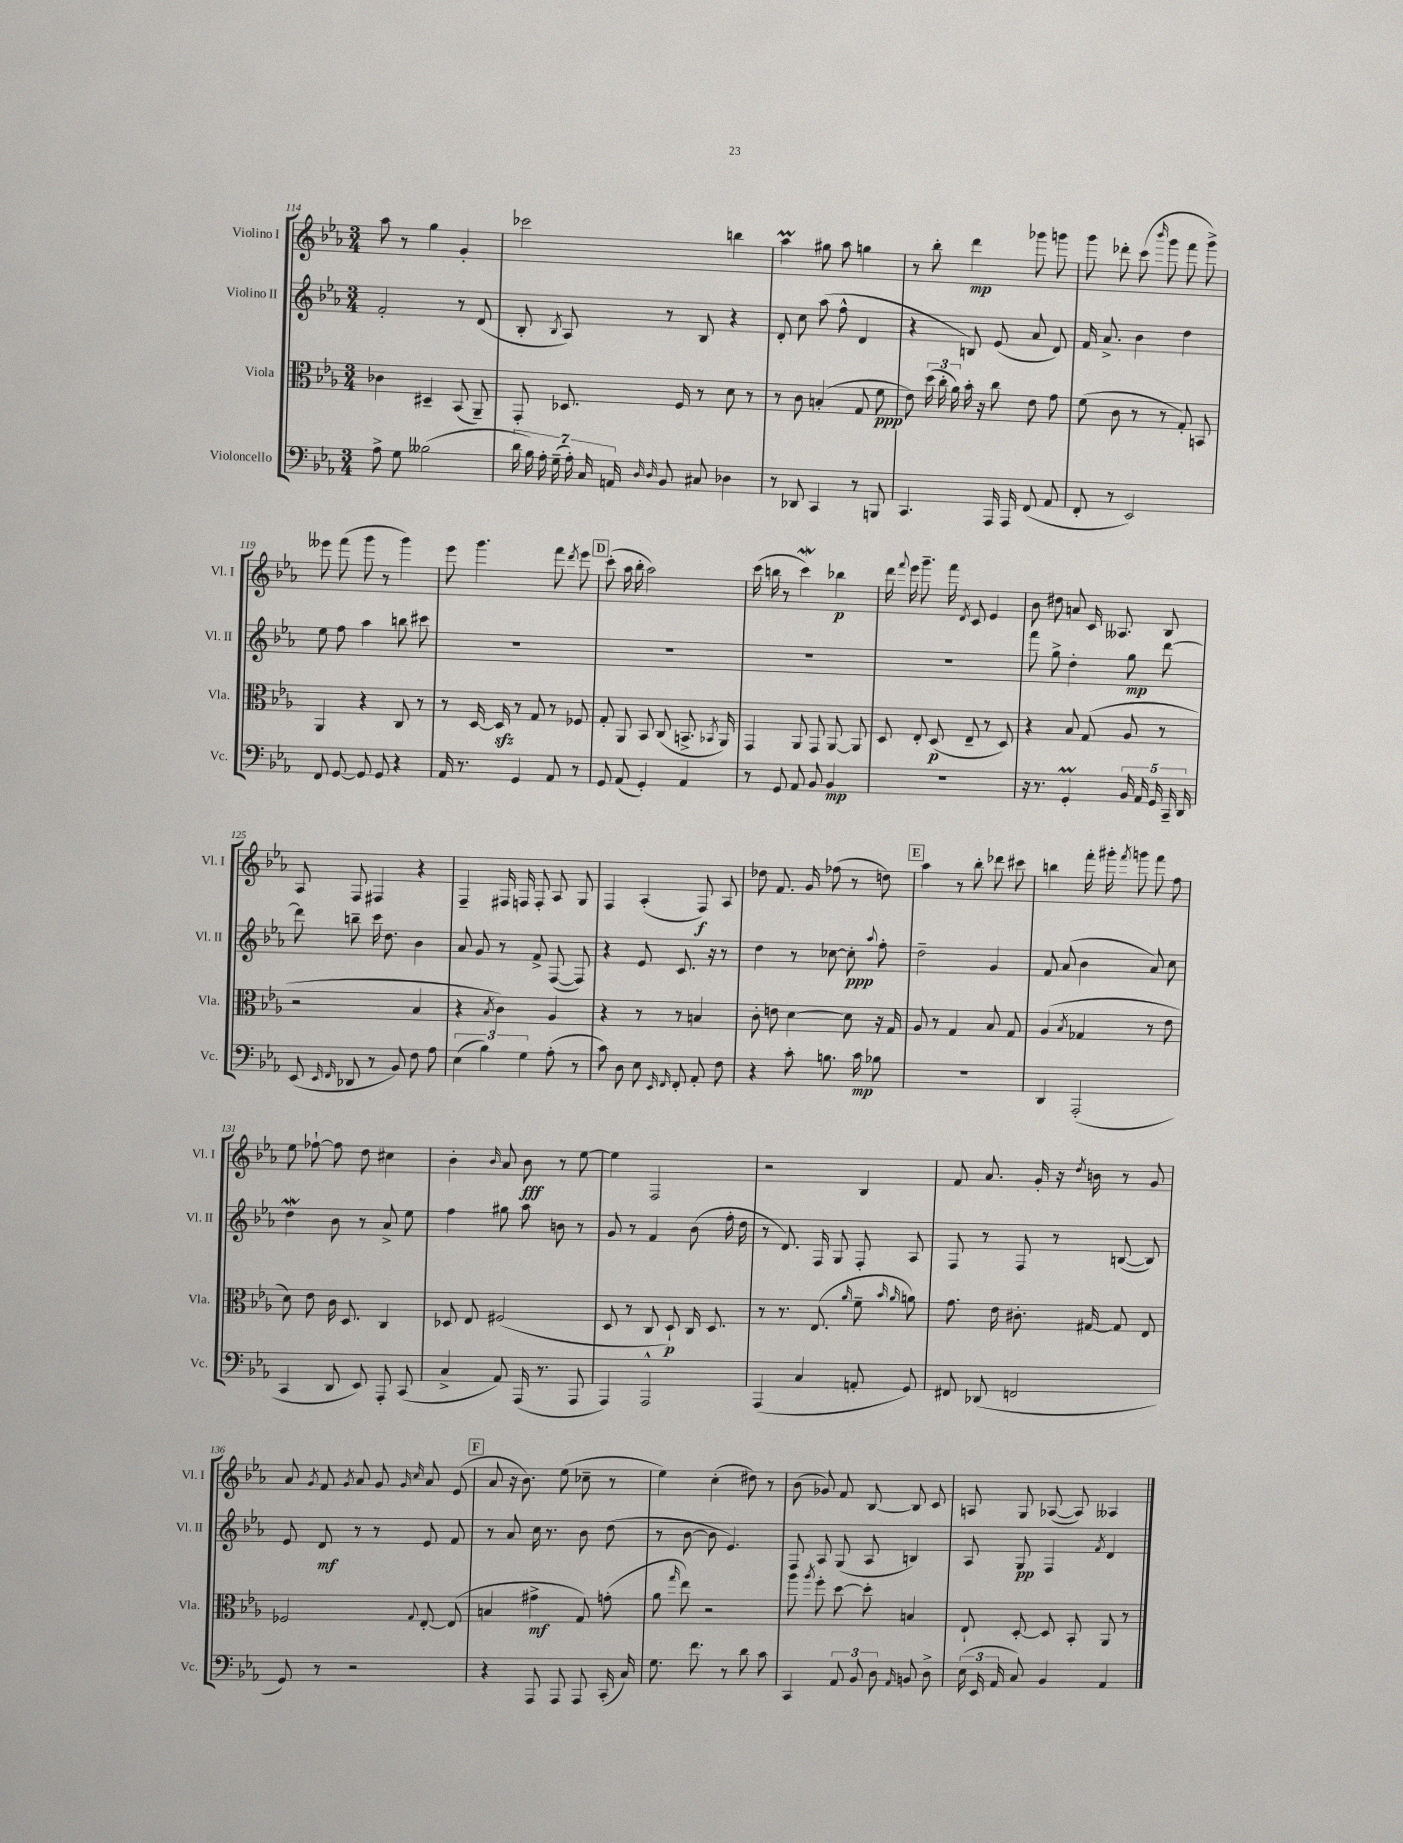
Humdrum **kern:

**kern	**dynam	**kern	**dynam	**kern	**dynam	**kern	**dynam
*part4	*part4	*part3	*part3	*part2	*part2	*part1	*part1
*staff4	*staff4	*staff3	*staff3	*staff2	*staff2	*staff1	*staff1
*I"Violoncello	*	*I"Viola	*	*I"Violino II	*	*I"Violino I	*
*I'Vc.	*	*I'Vla.	*	*I'Vl. II	*	*I'Vl. I	*
*clefF4	*	*clefC3	*	*clefG2	*	*clefG2	*
*k[b-e-a-]	*	*k[b-e-a-]	*	*k[b-e-a-]	*	*k[b-e-a-]	*
*M3/4	*	*M3/4	*	*M3/4	*	*M3/4	*
=114	=114	=114	=114	=114	=114	=114	=114
8A-^\	.	4c-X\	.	2f'/	.	8aa-\	.
8G\	.	.	.	.	.	8r	.
(2B--X\	.	4D#X~/	.	.	.	4gg\	.
.	.	(8BB-/	.	8r	.	4g'/	.
.	.	8AA-~/)	.	(8d/	.	.	.
=115	=115	=115	=115	=115	=115	=115	=115
28d\	.	8GG'/	.	8B-'/	.	2ccc-X\	.
28B-\)	.	.	.	.	.	.	.
28A-'\	.	.	.	.	.	.	.
(28G~\	.	.	.	.	.	.	.
.	.	.	.	8qB-/	.	.	.
.	.	8.D-X/	.	8A-/)	.	.	.
28A-'\)	.	.	.	.	.	.	.
28C/	.	.	.	.	.	.	.
28AAn/	.	.	.	.	.	.	.
16qqD/	.	.	.	.	.	.	.
16qqD/	.	.	.	.	.	.	.
8BB-/	.	.	.	8r	.	.	.
.	.	16F/	.	.	.	.	.
8C#X/	.	8r	.	8B-/	.	.	.
4D-X\	.	8d\	.	4r	.	4bbn\	.
.	.	8r	.	.	.	.	.
=116	=116	=116	=116	=116	=116	=116	=116
8r	.	8r	.	8d'/	.	4aa-M\	.
8DD-X/	.	8c\	.	8cc\	.	.	.
4CC/	.	(4Bn'/	.	(8aa-\	.	8gg#X\	.
.	.	.	.	8ff^^\	.	8aa-\	.
8r	.	8G/	.	4d/	.	4ggn\	.
8BBBn/	.	8f\	ppp	.	.	.	.
=117	=117	=117	=117	=117	=117	=117	=117
4.CC/	.	8e-\)	.	4r	.	8r	.
.	.	(24dd\	.	.	.	8bb-'\	.
.	.	24cc'\	.	.	.	.	.
.	.	24a-\)	.	.	.	.	.
.	.	16b-'\	.	8Bn/)	.	4ddd\	mp
.	.	16r	.	.	.	.	.
16AAA-/	.	8cc\	.	(8e-/	.	.	.
16AAA-/	.	.	.	.	.	.	.
(8FF/	.	8e-\	.	8a-/	.	8ggg-X\	.
8AA-/	.	8g\	.	8d/)	.	8gggn\	.
=118	=118	=118	=118	=118	=118	=118	=118
8FF'/	.	(8f\	.	16f/	.	8ggg\	.
.	.	.	.	8.a-^/	.	.	.
8r	.	8c\	.	.	.	8ddd-X'\	.
2EE-/)	.	8r	.	4b-\	.	(8ccc\	.
.	.	.	.	.	.	16qqbbb-/	.
.	.	8r	.	.	.	8ggg\	.
.	.	8G'/)	.	4dd\	.	8fff\	.
.	.	8BBn/	.	.	.	8ggg^\)	.
!!LO:LB:g=z
=119	=119	=119	=119	=119	=119	=119	=119
8FF/	.	4AA-/	.	8ee-\	.	8eee--X\	.
[8GG/	.	.	.	8ff\	.	(8fff\	.
8GG/]	.	4r	.	4aa-\	.	8ggg\	.
8GG/	.	.	.	.	.	8r	.
4r	.	8C/	.	8bbn\	.	4ggg\)	.
.	.	8r	.	8ccc#X\	.	.	.
=120	=120	=120	=120	=120	=120	=120	=120
16AA-/	.	8r	.	2.r	.	8eee-\	.
8.r	.	.	.	.	.	.	.
.	.	[16D/	.	.	.	4.ggg\	.
.	.	16Dzz/]	.	.	.	.	.
4GG/	.	8r	.	.	.	.	.
.	.	8G/	.	.	.	.	.
8AA-/	.	8r	.	.	.	8fff\	.
.	.	.	.	.	.	8qddd/	.
8r	.	8F-X/	.	.	.	8eee-\	.
!!LO:REH:place=s1:t=D
=121	=121	=121	=121	=121	=121	=121	=121
8GG/	.	8G'/	.	2.r	.	(8ccc'\	.
(8AA-/	.	8AA-/	.	.	.	16aa-\	.
.	.	.	.	.	.	16bb-'\	.
4GG'/)	.	8BB-/	.	.	.	2aa-\)	.
.	.	(8C/	.	.	.	.	.
4AA-/	.	8.BBn^/	.	.	.	.	.
.	.	8qBB-X/	.	.	.	.	.
.	.	16AA-/)	.	.	.	.	.
=122	=122	=122	=122	=122	=122	=122	=122
8r	.	4GG/	.	2.r	.	(16ccc\	.
.	.	.	.	.	.	16bbn\	.
8GG/	.	.	.	.	.	8r	.
8AA-/	.	8AA-/	.	.	.	4cccW\)	.
8BB-/	.	8GG/	.	.	.	.	.
4BB-/	mp	[8AA-/	.	.	.	4bb-X\	p
.	.	8AA-/]	.	.	.	.	.
=123	=123	=123	=123	=123	=123	=123	=123
2.r	.	8D/	.	2.r	.	16ddd\	.
.	.	.	.	.	.	8qqfff/	.
.	.	.	.	.	.	16eee-\	.
.	.	8E-'/	.	.	.	8.ggg~\	.
.	.	(8D/	p	.	.	.	.
.	.	.	.	.	.	16fff\	.
.	.	.	.	.	.	8qd/	.
.	.	8E-~/	.	.	.	8c/	.
.	.	8r	.	.	.	4e-/	.
.	.	8D/)	.	.	.	.	.
=124	=124	=124	=124	=124	=124	=124	=124
16r	.	4r	.	8fff\	.	8b-\	.
8.r	.	.	.	.	.	.	.
.	.	.	.	8gg^\	.	8dd#X\	.
4GGm'/	.	8B-/	.	4dd'\	.	8an/	.
.	.	(8G/	.	.	.	16c/	.
.	.	.	.	.	.	8.A--X/	.
20BB-/	.	8A-/	.	8gg\	mp	.	.
20AA-/	.	.	.	.	.	.	.
20GG/	.	.	.	.	.	.	.
.	.	8r	.	[8ddd\	.	8B-/	.
20CC~/	.	.	.	.	.	.	.
20DD/	.	.	.	.	.	.	.
!!LO:LB:g=z
=125	=125	=125	=125	=125	=125	=125	=125
(8EE-/	.	2r	.	8ddd\]	.	8A-/	.
16qqEE-/	.	.	.	.	.	.	.
16qqFF/	.	.	.	.	.	.	.
8DD-X/	.	.	.	8bbn~\	.	8F/	.
8r	.	.	.	16ccc\	.	4F#X/	.
.	.	.	.	8.dd\	.	.	.
8BB-/)	.	.	.	.	.	.	.
8F\	.	4B-/	.	4b-\	.	4r	.
8A-\	.	.	.	.	.	.	.
=126	=126	=126	=126	=126	=126	=126	=126
(6E-\	.	4r	.	8a-/	.	4F~/	.
.	.	.	.	8g/	.	.	.
6B-\)	.	.	.	.	.	.	.
.	.	8qB-/	.	.	.	.	.
.	.	4c\)	.	8r	.	16F#X/	.
.	.	.	.	.	.	16Fn/	.
6G\	.	.	.	.	.	.	.
.	.	.	.	8f^/	.	8F'/	.
(8A-'\	.	4A-/	.	([8F/	.	8A-/	.
8r	.	.	.	8F/])	.	8G/	.
=127	=127	=127	=127	=127	=127	=127	=127
8c\)	.	4r	.	4r	.	4F/	.
8D\	.	.	.	.	.	.	.
8E-\	.	8r	.	8e-/	.	(4A-'/	.
16qqEE-/	.	.	.	.	.	.	.
16qqFF/	.	.	.	.	.	.	.
8FF'/	.	8r	.	8.c/	.	.	.
8AA-'/	.	4Bn/	.	.	.	8F/)	f
.	.	.	.	16r	.	.	.
8F\	.	.	.	8r	.	8A-/	.
=128	=128	=128	=128	=128	=128	=128	=128
4r	.	8c'\	.	4dd\	.	8dd-X\	.
.	.	8en\	.	.	.	8.f/	.
8c'\	.	[4d\	.	8r	.	.	.
.	.	.	.	.	.	16g/	.
8.Bn\	.	.	.	[8cc-X\	.	(8ff-X\	.
.	.	8d\]	.	8cc-'\]	ppp	8r	.
16c\	mp	.	.	.	.	.	.
.	.	.	.	8qqaa-/	.	.	.
8B-X\	.	16r	.	8ff'\	.	8ddn\)	.
.	.	16G/	.	.	.	.	.
!!LO:REH:place=s1:t=E
=129	=129	=129	=129	=129	=129	=129	=129
2.r	.	8A-/	.	2dd~\	.	4aa-\	.
.	.	8r	.	.	.	.	.
.	.	4G/	.	.	.	8r	.
.	.	.	.	.	.	8bb-'\	.
.	.	8B-/	.	4g/	.	8ddd-X\	.
.	.	8G/	.	.	.	8ccc#X\	.
=130	=130	=130	=130	=130	=130	=130	=130
4DD/	.	(4A-/	.	8f/	.	4bbn\	.
.	.	.	.	(8a-/	.	.	.
.	.	8qB-/	.	.	.	.	.
(2AAA-'/	.	4G-X/	.	4b-\	.	16fff'\	.
.	.	.	.	.	.	16ggg#X'\	.
.	.	.	.	.	.	8qfff/	.
.	.	.	.	.	.	8gggn\	.
.	.	8r	.	8a-/)	.	8fff\	.
.	.	8e-\	.	8cc\	.	8ff\	.
!!LO:LB:g=z
=131	=131	=131	=131	=131	=131	=131	=131
4CC/	.	8d\)	.	4ddW\	.	8ee-\	.
.	.	8e-\	.	.	.	[8ff-X`\	.
8DD/	.	16c\	.	8b-\	.	8ff-\]	.
.	.	8.D/	.	.	.	.	.
8EE-/)	.	.	.	8r	.	8dd\	.
8AAA-'/	.	4C/	.	8a-^/	.	4cc#X\	.
(8CC/	.	.	.	8ee-\	.	.	.
=132	=132	=132	=132	=132	=132	=132	=132
4C^/	.	8D-X/	.	4ff\	.	4b-'\	.
.	.	8E-/	.	.	.	.	.
.	.	.	.	.	.	16qqb-/	.
8AA-/)	.	(2F#X/	.	8gg#X\	.	8a-/	.
(16AAA-/	.	.	.	8aa-\	.	8b-\	fff
8.r	.	.	.	.	.	.	.
.	.	.	.	8bn\	.	8r	.
8AAA-/	.	.	.	8r	.	[8ee-\	.
=133	=133	=133	=133	=133	=133	=133	=133
4AAA-/)	.	8D/	.	8g/	.	4ee-\]	.
.	.	8r	.	8r	.	.	.
2AAA-^^/	.	8C/	.	4f/	.	2F/	.
.	.	8D`/)	p	.	.	.	.
.	.	16C/	.	(8b-\	.	.	.
.	.	8.D/	.	.	.	.	.
.	.	.	.	16ff'\	.	.	.
.	.	.	.	16dd\	.	.	.
=134	=134	=134	=134	=134	=134	=134	=134
(4AAA-/	.	8r	.	8r	.	2r	.
.	.	8.r	.	8.d/)	.	.	.
4C/	.	.	.	.	.	.	.
.	.	(8.E-/	.	16F/	.	.	.
.	.	.	.	8G/	.	.	.
.	.	16qqa-/	.	.	.	.	.
8AAn'/	.	8f~\	.	8F'/	.	4B-/	.
.	.	16qqb-/	.	.	.	.	.
.	.	16qqa-/	.	.	.	.	.
8GG/)	.	8an\)	.	8A-/	.	.	.
=135	=135	=135	=135	=135	=135	=135	=135
8FF#X/	.	8.g\	.	8F/	.	8f/	.
(8DD-X/	.	.	.	8r	.	8.a-/	.
.	.	16e-\	.	.	.	.	.
2FFn/	.	8.c#X'\	.	8F/	.	.	.
.	.	.	.	.	.	16g'/	.
.	.	.	.	8r	.	16r	.
.	.	.	.	.	.	8qdd/	.
.	.	[16G#X/	.	.	.	16bn\	.
.	.	8G#/]	.	([8Bn/	.	8r	.
.	.	8E-/	.	8B/])	.	8g/	.
!!LO:LB:g=z
=136	=136	=136	=136	=136	=136	=136	=136
8GG/)	.	2F-X/	.	8e-/	.	8a-/	.
.	.	.	.	.	.	8qg/	.
8r	.	.	.	8d/	mf	8f/	.
.	.	.	.	.	.	8qg/	.
2r	.	.	.	8r	.	8a-/	.
.	.	.	.	8r	.	8g/	.
.	.	.	.	.	.	16qqg/	.
.	.	8qqG/	.	.	.	16qqcc/	.
.	.	[8E-'/	.	8e-/	.	8a-/	.
.	.	(8E-/]	.	8f/	.	(8e-/	.
!!LO:REH:place=s1:t=F
=137	=137	=137	=137	=137	=137	=137	=137
4r	.	4Bn/	.	8r	.	8a-/	.
.	.	.	.	8a-/	.	16r	.
.	.	.	.	.	.	8.b-\)	.
8AAA-/	.	4g#X^\	mf	16cc\	.	.	.
.	.	.	.	8.r	.	.	.
8AAA-/	.	.	.	.	.	(8ee-\	.
8AAA-/	.	8G/)	.	8b-\	.	8cc-X~\	.
(16CC'/	.	(8gn'\	.	(8dd\	.	8r	.
16C/)	.	.	.	.	.	.	.
=138	=138	=138	=138	=138	=138	=138	=138
8.G\	.	8a-\	.	8r	.	4ee-\)	.
.	.	16qqgg/	.	.	.	.	.
.	.	8ee-\)	.	[8b-\	.	.	.
8.f\	.	.	.	.	.	.	.
.	.	2r	.	8b-\]	.	(4cc'\	.
8r	.	.	.	4.e-/)	.	.	.
8d\	.	.	.	.	.	8dd#X\)	.
8c\	.	.	.	.	.	8r	.
=139	=139	=139	=139	=139	=139	=139	=139
4CC/	.	8aa-\	.	8F/	.	(8b-\	.
.	.	8qaa-/	.	.	.	.	.
.	.	8ff'\	.	8A-/	.	8g-X/)	.
12AA-/	.	[8dd\	.	(8G/	.	8f/	.
12BB-/	.	.	.	.	.	.	.
.	.	8dd'\]	.	8A-/	.	[8B-/	.
12D\	.	.	.	.	.	.	.
16qqAA-/	.	.	.	.	.	.	.
8BBn/	.	4Bn/	.	4Bn/)	.	8B-/]	.
8D^\	.	.	.	.	.	8c/	.
=140	=140	=140	=140	=140	=140	=140	=140
(24E-\	.	8E-`/	.	8A-/	.	8An/	.
24EE-/	.	.	.	.	.	.	.
24AA-/	.	.	.	.	.	.	.
8C/)	.	[8D'/	.	8G/	pp	8G/	.
4BB-/	.	8D/]	.	4F/	.	([8A-X/	.
.	.	8BB-'/	.	.	.	8A-/])	.
.	.	.	.	8qf/	.	.	.
4AA-/	.	8AA-/	.	4d/	.	4A--X/	.
.	.	8r	.	.	.	.	.
==	==	==	==	==	==	==	==
*-	*-	*-	*-	*-	*-	*-	*-
